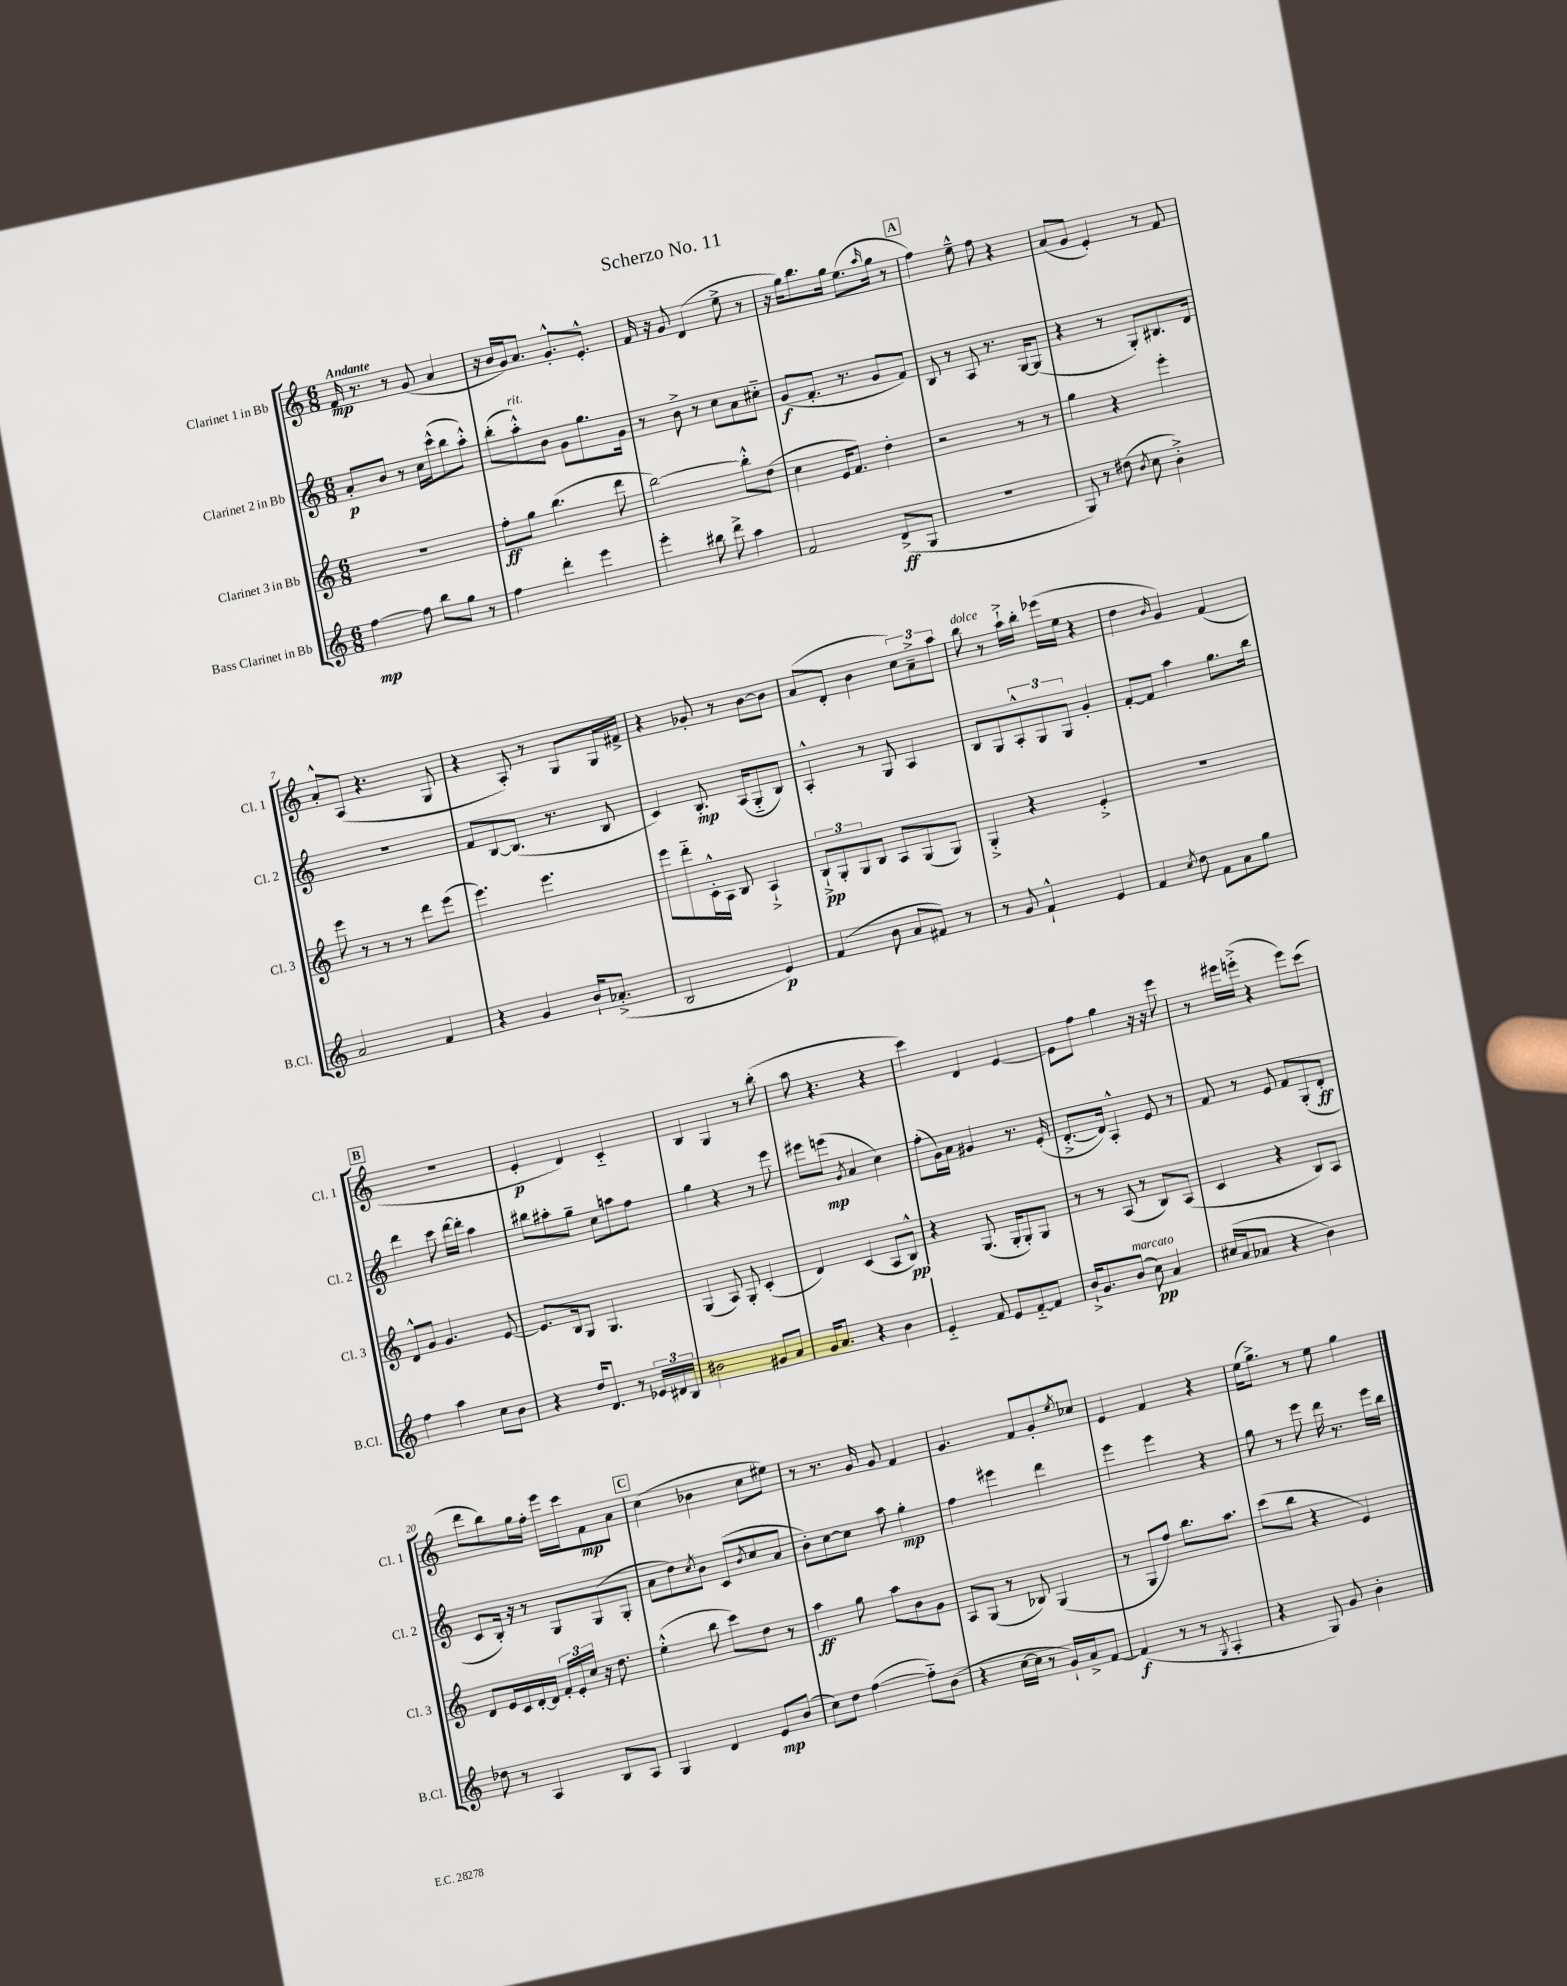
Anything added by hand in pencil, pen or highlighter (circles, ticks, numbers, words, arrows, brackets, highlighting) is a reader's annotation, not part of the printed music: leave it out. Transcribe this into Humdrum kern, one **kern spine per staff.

**kern	**kern	**kern	**kern
*staff4	*staff3	*staff2	*staff1
*clefG2	*clefG2	*clefG2	*clefG2
*k[]	*k[]	*k[]	*k[]
*M6/8	*M6/8	*M6/8	*M6/8
[4ff\	2.r	8a'/L	16f/
.	.	.	8.r
.	.	8b/J	.
8ff\]	.	8r	8r
8bb\L	.	16cc\LL	(8g/
.	.	(16ccc^^\J	.
8gg\J	.	8bb\	4a/
8r	.	8aa'^^\J)	.
=	=	=	=
4ff\	8ff'\L	(8bb'\L	16r
.	.	.	16b/LL
.	8gg\J	8aa'^^\)	16g/J)
.	.	.	8.a/J
4ddd'\	(4.bb\	8b\J	.
.	.	8g\L	8.g'^^/L
4eee\	.	8.gg\	.
.	.	.	8.e'^^/J
.	8ddd\	.	.
.	.	16g\Jk	.
=	=	=	=
4eee'\	[2bb\)	8r	16f/
.	.	.	16r
.	.	8b^\	8g/
8bb#\	.	8r	(4d/
8ddd^\	.	8cc\L	.
4aa\	8bb'^^\]L	8a\	8ee^\
.	(8dd\J	8cc#'~\J	8r
=	=	=	=
2f/	4cc\	(8g/L	16r
.	.	.	16gg\LK)
.	.	8.f'/J	8.bb\
.	16e/LK	.	.
.	8.f/J)	8.r	16gg\Jk
.	.	.	(8.ee\L
(8d^/L	4dd'\	8g/L	.
.	.	.	16qqaa/
.	.	.	16gg\Jk
8G/J	.	8f/J)	8r
=	=	=	=
2.r	2r	8B/	4ff\)
.	.	8r	.
.	.	8A/	8ee~^^\
.	.	8.r	8ff\
.	8r	.	4r
.	.	[16G/LK	.
.	8r	(8G/]J	.
=	=	=	=
8G/)	4gg\	4r	(8a/L
8r	.	.	8g/J
(8dd#\	4r	8r	4e'/)
8qb/	.	.	.
8cc\	.	8G'/L)	.
4b'^\)	4eee'\	8.B#/	8r
.	.	.	8f/
.	.	16d/Jk	.
=	=	=	=
2a/	8eee\	2.r	8a'^^/L
.	8r	.	(8A/J
.	8r	.	4.r
.	8r	.	.
4f/	8ddd\L	.	.
.	(8eee\J	.	8G/
=	=	=	=
4r	4.eee\)	8f/L	4r
.	.	[8B/	.
4g/	.	(8.B/]J	8A'/)
.	4.eee\	.	8r
.	.	8.r	.
16b`/LK	.	.	8G/L
(8.a-'^/J	.	.	.
.	.	8B/	16G/L
.	.	.	16f#^/JJ
=	=	=	=
2B/	8eee\L	4c/)	4r
.	8ddd'~\	.	.
.	16c'^^\L	8.B'/	8g-'/
.	16A\JJ	.	.
.	8B/	.	8r
.	.	(16A/LK	.
4e/)	4A`^/	8G'~/	[8b\L
.	.	8B/J)	8b\]J
=	=	=	=
(4f/	12B`^/L	4A'^^/	(8a/L
.	12G'/	.	.
.	.	.	8d'/J
.	12G/	.	.
8b\	8B/J	8r	4b\
8a/L	8A/L	8G/	.
8f#/J)	(8G/	4A/	12cc\L)
.	.	.	12a~^\
8r	8G/J)	.	.
.	.	.	12aa\J
=	=	=	=
8r	4G'^/	8B/L	8bb\
8g/	.	8G/	8r
4f`^^/	4r	12A'^^/	16aa`^\LL
.	.	.	16bb'\JJ
.	.	12G/	.
.	.	.	(16eee-\LL
.	.	12G/J	.
.	.	.	16ee\JJ
4e/	4e'^/	4g'/	4r
=	=	=	=
4f/	2.r	[8f'/L	4dd\
.	.	8f/]J	.
8qcc/	.	.	16qqb/
8dd\	.	4aa\	4g/)
8f\L	.	.	.
8a\	.	8.gg\L	(4f/
8gg\J	.	.	.
.	.	16bb\Jk	.
=	=	=	=
4ff\	8d^^/L	4ddd\	2.r
.	8g/J	.	.
4aa\	4.g/	8ccc\	.
.	.	[16ddd\LL	.
.	.	16ddd'\]JJ	.
8cc\L	.	4aa\	.
8b\J	[8e/	.	.
=	=	=	=
4r	8.e/]L	8bb#\L	4e'/
.	.	8aa#'\	.
.	16B/k	.	.
16dd/LK	8G/J	8gg~\J	4d/)
8.d/J	.	.	.
.	4.G/	8cc\L	.
8r	.	8aa\	4c'~/
24e-/LL	.	8ff\J	.
24d#/	.	.	.
24B/JJ	.	.	.
=	=	=	=
2b#\	(4G/	4gg\	4B/
.	8A/)	4r	4G/
.	8G'/	.	.
8g#/L	(4c'/	8r	8r
8a/J	.	8eee\	(8bb'\
=	=	=	=
16g/LK	4d/)	8eee#\L	8aa\
8.a/J	.	.	.
.	.	(8eee\J	4.r
.	.	8qg/	.
4r	(4c/	4a/	.
4b\	8A/L	4cc\)	4r
.	8B^^/J)	.	.
=	=	=	=
4e'~/	4r	(8ff'\L	4ccc\)
.	.	16g\L)	.
.	.	16a\JJ	.
8f/	(8.G/	4g#/	4d/
8e/L	.	.	.
.	16G'/LK	.	.
[8f'~/	8G'/)	8.r	[4e/
8f/]J	8G/J	.	.
.	.	(16e'/	.
=	=	=	=
16b`^/LK	8r	[8.d'^/L	8e\]L
8.g/	.	.	.
.	8r	.	8ff\J
.	.	16d/]Jk)	.
(8b/J	(8A/	4A'^^/	4gg\
8cc\)	8r	.	.
4a/	8B/L)	8e/	16r
.	.	.	16r
.	(8A/J	8r	8eee\
=	=	=	=
(16cc#/LL	4c/	8f/	8r
16a/J	.	.	.
8a-/J	.	8r	16eee#\LL
.	.	.	(16eee'^\JJ
4r	4r	8e/	4r
.	.	8f/L	.
4b\)	8B/L)	(8G'/	8eee\L)
.	8A/J	8d'/J	(8ccc\J
=	=	=	=
8dd-\	8d/L	8c/L	8ddd\L
8r	16e/L	16B'/Jk)	8bb\)
.	16c/	16r	.
4A/	[16d'/	8r	16gg\L
.	16d/]JJ	.	16ff'\JJ
.	24f'/LL	8G/L	16eee\LL
.	24e'/	.	.
.	.	.	16ccc\J
.	24cc/JJ	.	.
8B/L	16r	(8G/	8f\
.	8.dd\	.	.
8A/J	.	8G'/J	8a\J
=	=	=	=
4G/	(4ee'^^\	8a\L	(4cc\
.	.	8dd\)	.
.	.	8qcc/	.
4d/	8bb\	8b\J	4b-\
.	8ccc\L)	(8c/L	.
.	.	8qb/	.
8e/L	8dd\J	8cc/	8cc\L
(8b/J	8r	8a/J	8ee#\J)
=	=	=	=
8cc\L)	4aa\	8b'\L)	8r
8dd\J	.	[8cc\	8.r
([4ff\	8gg\	8cc\]J	.
.	.	.	16g/
.	8aa\L	8aa\	8g/
8ff'~\]L)	8b\	4gg'\	4f/
(8b\J	8g\J	.	.
=	=	=	=
4r	8A/L	4ff\	4.g/
.	(8G/J	.	.
[16cc\LL	8r	4eee#\	.
16cc\]JJ	.	.	.
8r	8B-/)	.	8f/L
16g`/LL)	(4G/	4ddd\	8g'/
16a^/J	.	.	.
.	.	.	8qee/
[8f/J	.	.	8cc-/J
=	=	=	=
(4f/]	8r	4eee\	4e/
.	8G/L	.	.
8r	8ff/J)	4eee\	4f/
8r	8.bb\L	.	.
8qG/	.	.	.
4A'/	.	4r	4r
.	8.aa\J	.	.
=	=	=	=
4r	(8ccc\L	8gg\	(16ee\LK
.	.	.	8.gg^\J)
.	8bb\J	8r	.
8G/)	4r	8eee\	8r
8g/	.	16ddd\	8ee\
.	.	8.r	.
4b'\	4e/)	.	4gg\
.	.	16eee\LL	.
.	.	16bb\JJ	.
==	==	==	==
*-	*-	*-	*-
